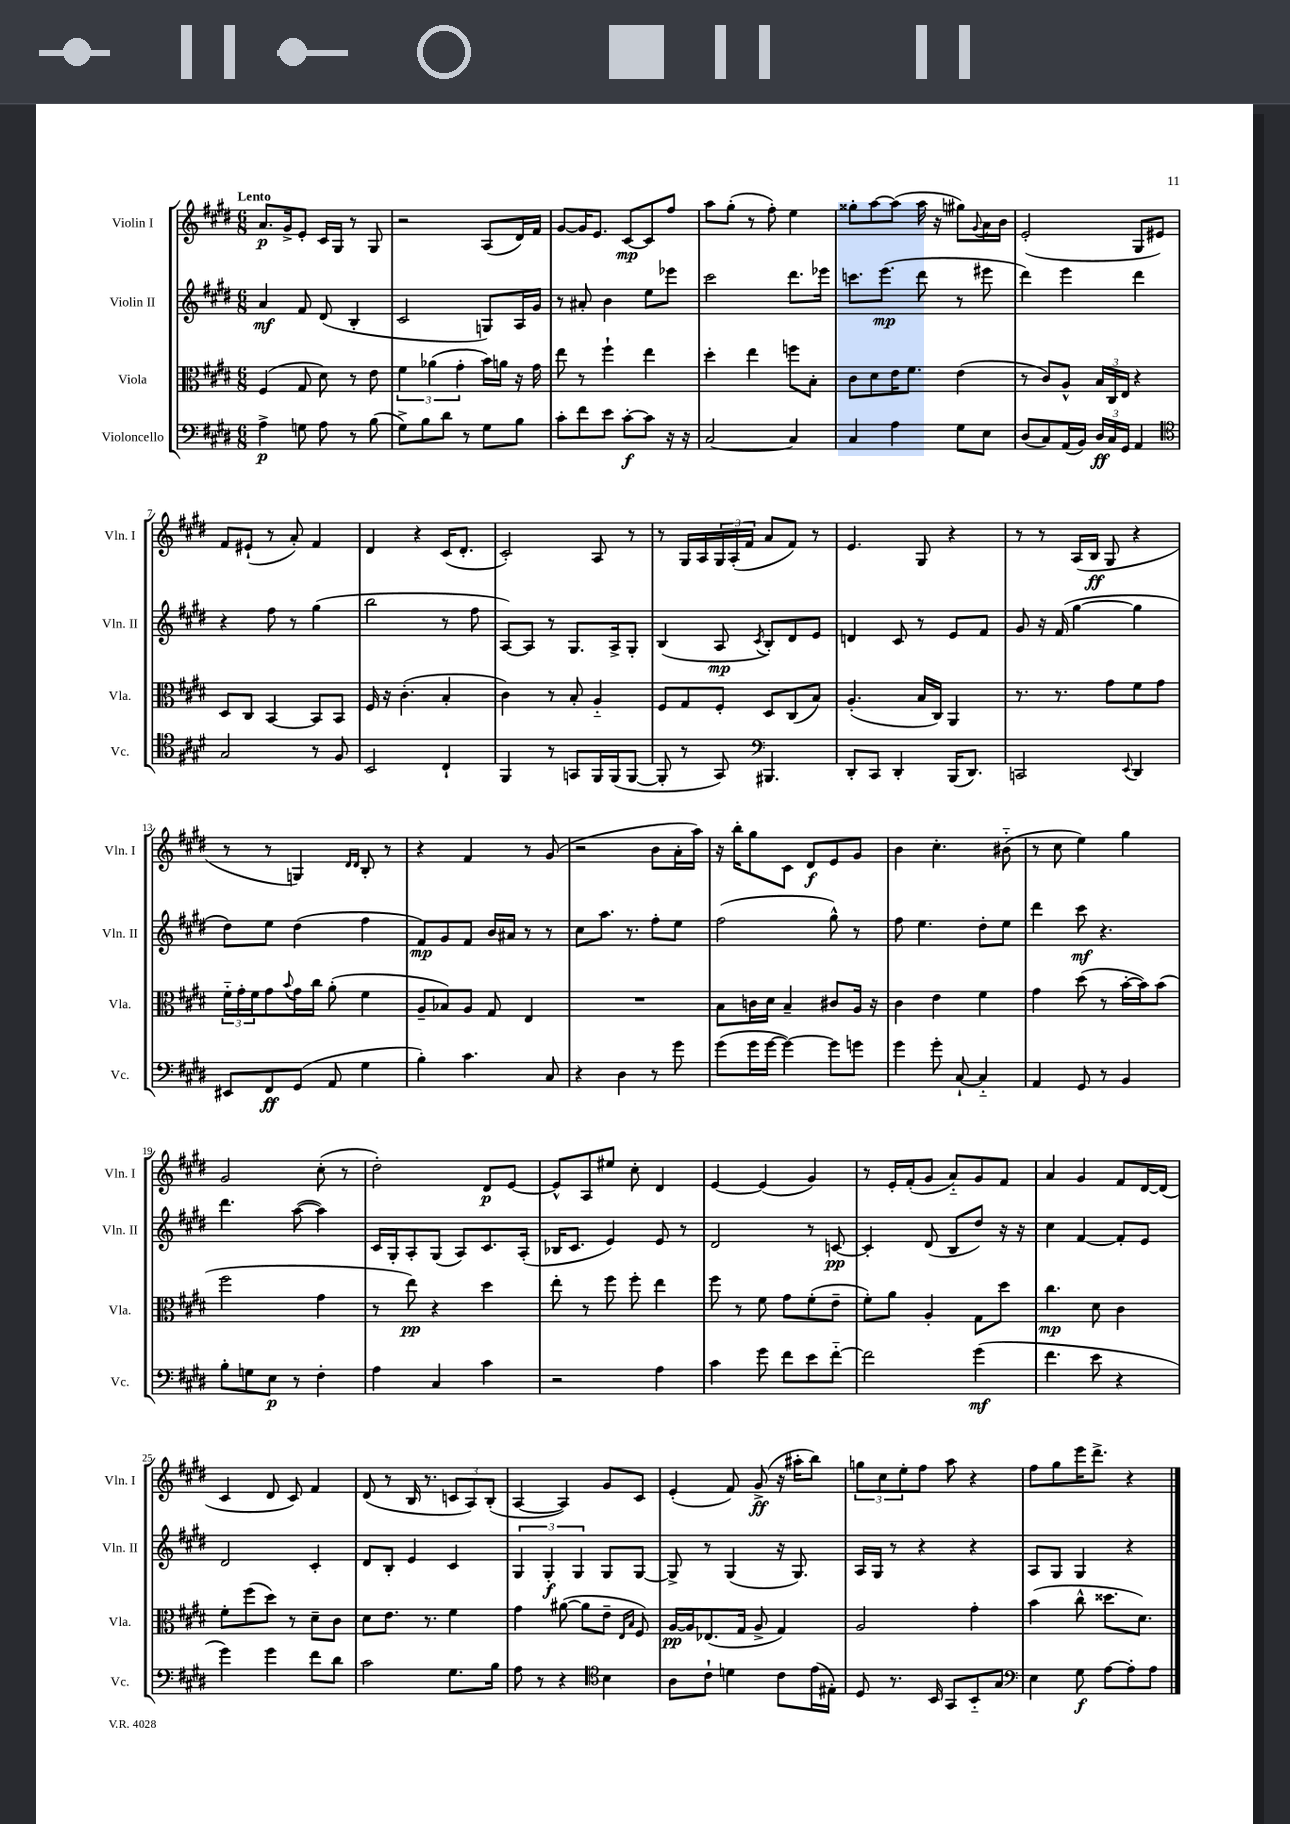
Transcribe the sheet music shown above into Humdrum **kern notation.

**kern	**kern	**kern	**kern
*staff4	*staff3	*staff2	*staff1
*clefF4	*clefC3	*clefG2	*clefG2
*k[f#c#g#d#]	*k[f#c#g#d#]	*k[f#c#g#d#]	*k[f#c#g#d#]
*M6/8	*M6/8	*M6/8	*M6/8
4A^\	(4F#/	4a/	8.a/L
.	.	.	16g#^/k
8G\	8G#/	8f#/	8e'/J
8A\	8d#\)	(8d#/	16c#/LL
.	.	.	16G#/JJ
8r	8r	4B'/	8r
(8B\	8e\	.	8G#/
=	=	=	=
8G#^\L)	6f#\	2c#/	2r
8B\	.	.	.
.	(6a-\	.	.
8d#\J	.	.	.
.	6g#'\	.	.
8r	.	.	.
8G#\L	16b\LL)	8G/L)	(8A/L
.	16a\JJ	.	.
8B\J	16r	16A/L	16d#/L)
.	16g#\	16g#/JJ	16f#/JJ
=	=	=	=
8c#'\L	8ee\	8r	[8g#/L
8f#\	8r	8a#'/	16g#/]K
.	.	.	8.e/J
8e\J	4ff#`\	4b\	.
[8c#'\L	.	.	[8c#/L
8c#\]J	4ee\	8ee\L	8c#/]
16r	.	8eee-\J	8ff#/J
16r	.	.	.
=	=	=	=
[2C#/	4dd#'\	2ccc#\	8aa\L
.	.	.	(8gg#'\J
.	4ee\	.	8r
.	.	.	8ff#'\)
4C#/]	8ff\L	8.ddd#\L	4ee\
.	8B'\J	.	.
.	.	16eee-\Jk	.
=	=	=	=
4C#/	8c#\L	8.ccc\L	8gg##'\L
.	8d#\	.	[8aa\
.	.	(8.eee\J	.
4A\	16e\K	.	(8aa\]J
.	8.f#\J	.	.
.	.	8ddd#\	16aa\
.	.	.	16r
8G#\L	(4e\	8r	8gg#\L)
.	.	.	8qqg#/
8E\J	.	8eee#\	16a\L
.	.	.	16b\JJ
=	=	=	=
(8D#/L	8r	4ddd#\)	(2e'/
8C#/)	8c#/L)	.	.
(16AA/L	8A^^/J	4eee\	.
16BB/JJ)	.	.	.
24D#/LL	24B/LL	.	.
24C#/	24C#/	.	.
24GG#/JJ	24E/JJ	.	.
4AA/	4r	4ddd#\	8G#/L
.	.	.	8e#/J)
=	=	=	=
*clefC4	*	*	*
2G#/	8D#/L	4r	8f#/L
.	8C#/J	.	(8e#`/J
.	[4BB/	8ff#\	8r
.	.	8r	8a'/)
8r	8BB/]L	(4gg#\	4f#/
8F#/	8BB/J	.	.
=	=	=	=
2BB/	16F#/	2bb\	4d#/
.	16r	.	.
.	(4.c#'\	.	.
.	.	.	4r
4C#`/	4B'/	8r	(16c#/LK
.	.	.	8.d#'/J
.	.	8ff#\	.
=	=	=	=
4FF#/	4c#\)	[8A/L)	2c#'/)
.	.	8A/]J	.
8r	8r	8r	.
8GG/L	8B'/	8.G#/L	.
16FF#/L	4A'~/	.	8A/
(16FF#/J	.	16A^/k	.
[8FF#/J	.	8G#'/J	8r
=	=	=	=
8FF#'/]	8F#/L	(4B/	8r
8r	8G#/	.	16G#/LL
.	.	.	16A/
8GG#/)	8F#'/J	8A/	24G#/
.	.	.	(24A'/
.	.	.	24f#/JJ
*clefF4	*	*	*
.	.	8qc#/	.
4.BBB#/	8D#/L	8B'/L)	8a/L
.	(8C#/	8d#/	8f#/J)
.	8B/J)	8e/J	8r
=	=	=	=
8DD#'/L	(4.A'/	4d/	4.e/
8CC#/J	.	.	.
4DD#'/	.	8c#/	.
.	16B/LL	8r	8G#/
.	16C#/JJ)	.	.
(16BBB/LK	4AA/	8e/L	4r
8.DD#/J)	.	.	.
.	.	8f#/J	.
=	=	=	=
2CC/	8.r	8g#/	8r
.	.	16r	8r
.	8.r	(16f#/	.
.	.	[4gg#\	(16A/LL
.	.	.	16B/JJ
.	8g#\L	.	8G#/
8qqEE/	.	.	.
4DD#/	8f#\	4gg#\]	4r
.	8g#\J	.	.
=	=	=	=
8EE#/L	24f#'~\LL	8dd#\L)	8r
.	24g#'\	.	.
.	24f#\J	.	.
8FF#/	8g#\	8ee\J	8r
.	8qqb/	.	.
(8GG#/J	16g#\L	(4dd#\	4G/)
.	16cc#\JJ	.	.
8AA/	(8a'\	.	.
.	.	.	16qqd#/LL
.	.	.	16qqd#/JJ
4G#\	4f#\	4ff#\	8B'/
.	.	.	8r
=	=	=	=
4B'\)	8A~/L	8f#/L)	4r
.	8B-/)	8g#/	.
4.c#\	8A/J	8f#/J	4f#/
.	8G#/	16b/LL	.
.	.	16a#/JJ	.
.	4E/	8r	8r
8C#/	.	8r	(8g#/
=	=	=	=
4r	2.r	8cc#\L	2r
.	.	8.aa\J	.
4D#\	.	.	.
.	.	8.r	.
8r	.	8ff#'\L	8b\L
8g#\	.	8ee\J	16a'\L
.	.	.	16aa\JJ)
=	=	=	=
(8g#\L	8B\L	(2ff#\	16r
.	.	.	16bb'\LK
16g#\L	16c\L	.	8gg#\
[16g#\JJ	16d#\JJ	.	.
4g#\_)	4B~/	.	8c#\J
.	.	.	8d#/L
8g#\]L	8c#/L	8gg#^^\)	8e/
8g\J	16A/Jk	8r	8g#/J
.	16r	.	.
=	=	=	=
4g#\	4c#\	8ff#\	4b\
.	.	4.ee\	.
8g#'\	4e\	.	4.cc#'\
[8C#`/	.	.	.
4C#'~/]	4f#\	8dd#'\L	.
.	.	8ee\J	(8b#'~\
=	=	=	=
4AA/	4g#\	4ddd#\	8r
.	.	.	8cc#\
8GG#/	(8dd#\	8ccc#\	4ee\)
8r	8r	4.r	.
4BB/	[16b'\LL	.	4gg#\
.	16b\]J)	.	.
.	(8b\J	.	.
=	=	=	=
8B'\L	2ff#\	4.ddd#\	2g#/
8G\	.	.	.
8E\J	.	.	.
8r	.	([8aa\	.
4F#'\	4g#\	4aa\])	(8cc#'\
.	.	.	8r
=	=	=	=
4A\	8r	16c#/LL	2dd#'\)
.	.	16G#'/J	.
.	8ee\)	8A'/	.
4C#/	4r	(8G#/J	.
.	.	8A/L)	.
4c#\	4dd#\	8.c#/	8d#/L
.	.	.	[8e/J
.	.	(16A'/Jk	.
=	=	=	=
2r	8ee'\	16B-/LK	8e^^/]L
.	.	8.c#/J	.
.	8r	.	8A/
.	8ff#\	4e/)	8ee#/J
.	8ff#'\	.	8cc#'\
4A\	4ee\	8e/	4d#/
.	.	8r	.
=	=	=	=
4c#\	8ff#\	2d#/	[4e/
.	8r	.	.
8g#\	8f#\	.	(4e/]
8f#\L	8g#\L	.	.
8e\	(8f#'\	8r	4g#/)
[8f#'~\J	8e~\J	[8c/	.
=	=	=	=
2f#\]	8f#'\L)	4c'/]	8r
.	8a\J	.	16e'/LL
.	.	.	(16f#'/J
.	4A'/	(8d#/	8g#/J
.	.	8B/L	8a'~/L)
(4g#\	8G#\L	8dd#/J)	8g#/
.	8dd#\J	16r	8f#/J
.	.	16r	.
=	=	=	=
4.f#\	4.cc#\	4cc#\	4a/
.	.	[4f#/	4g#/
8e\	8d#\	.	.
4r	4c#\	8f#'/]L	8f#/L
.	.	8e/J	[16d#/L
.	.	.	(16d#/]JJ
=	=	=	=
4g#\)	8f#'\L	2d#/	4c#/
.	(8ff#\	.	.
4g#\	8dd#\J)	.	8d#/
.	8r	.	8c#/)
8f#\L	8d#~\L	4c#'/	4f#/
8d#\J	8c#\J	.	.
=	=	=	=
2c#\	8d#\L	8d#/L	(8d#/
.	8.e\J	8B'/J	8r
.	.	4e/	16B/
.	8.r	.	8.r
8.G#\L	4f#\	4c#/	12c/L
.	.	.	12A/)
.	.	.	(12B'/J
16B\Jk	.	.	.
=	=	=	=
8A\	4g#\	6G#/	[4A/
8r	.	.	.
.	.	6G#'/	.
4r	([8a#\	.	4A/])
.	.	6G#/	.
.	8a#\]L	.	.
*clefC4	*	*	*
4B\	8e~\J	8G#/L	8g#/L
.	16qqE/LL	.	.
.	16qqB/JJ	.	.
.	8F#/)	[8G#/J	8c#/J
=	=	=	=
8A\L	[16A/LL	8G#^/]	(4e'/
.	16A/]J	.	.
8c#`\J	(8.E-/	8r	.
4d\	.	(4G#/	8f#/)
.	16G#/Jk	.	.
.	8A^/	.	(8g#^/
8c#\L	4G#/)	16r	16r
.	.	8.G#/)	16aa#'\LK
(16e\L	.	.	8bb\J)
16E#'\JJ)	.	.	.
=	=	=	=
8D#/	2A/	16A/LL	12gg\L
.	.	16G#/JJ	.
.	.	.	12cc#\
8.r	.	8r	.
.	.	.	12ee'\
.	.	4r	8ff#\J
16BB/	.	.	.
8GG#/L	.	.	8aa\
8BB'~/	4g#'\	4r	4r
8G#/J	.	.	.
=	=	=	=
*clefF4	*	*	*
4E\	(4b\	8A/L	8ff#\L
.	.	8G#/J	8gg#\
8G#\	8cc#^^\	4G#/	16eee\K
.	.	.	8.ddd#^\J
[8A\L	8.dd##\L	.	.
8A'\]	.	4r	4r
.	8.d#\J)	.	.
8A\J	.	.	.
==	==	==	==
*-	*-	*-	*-
